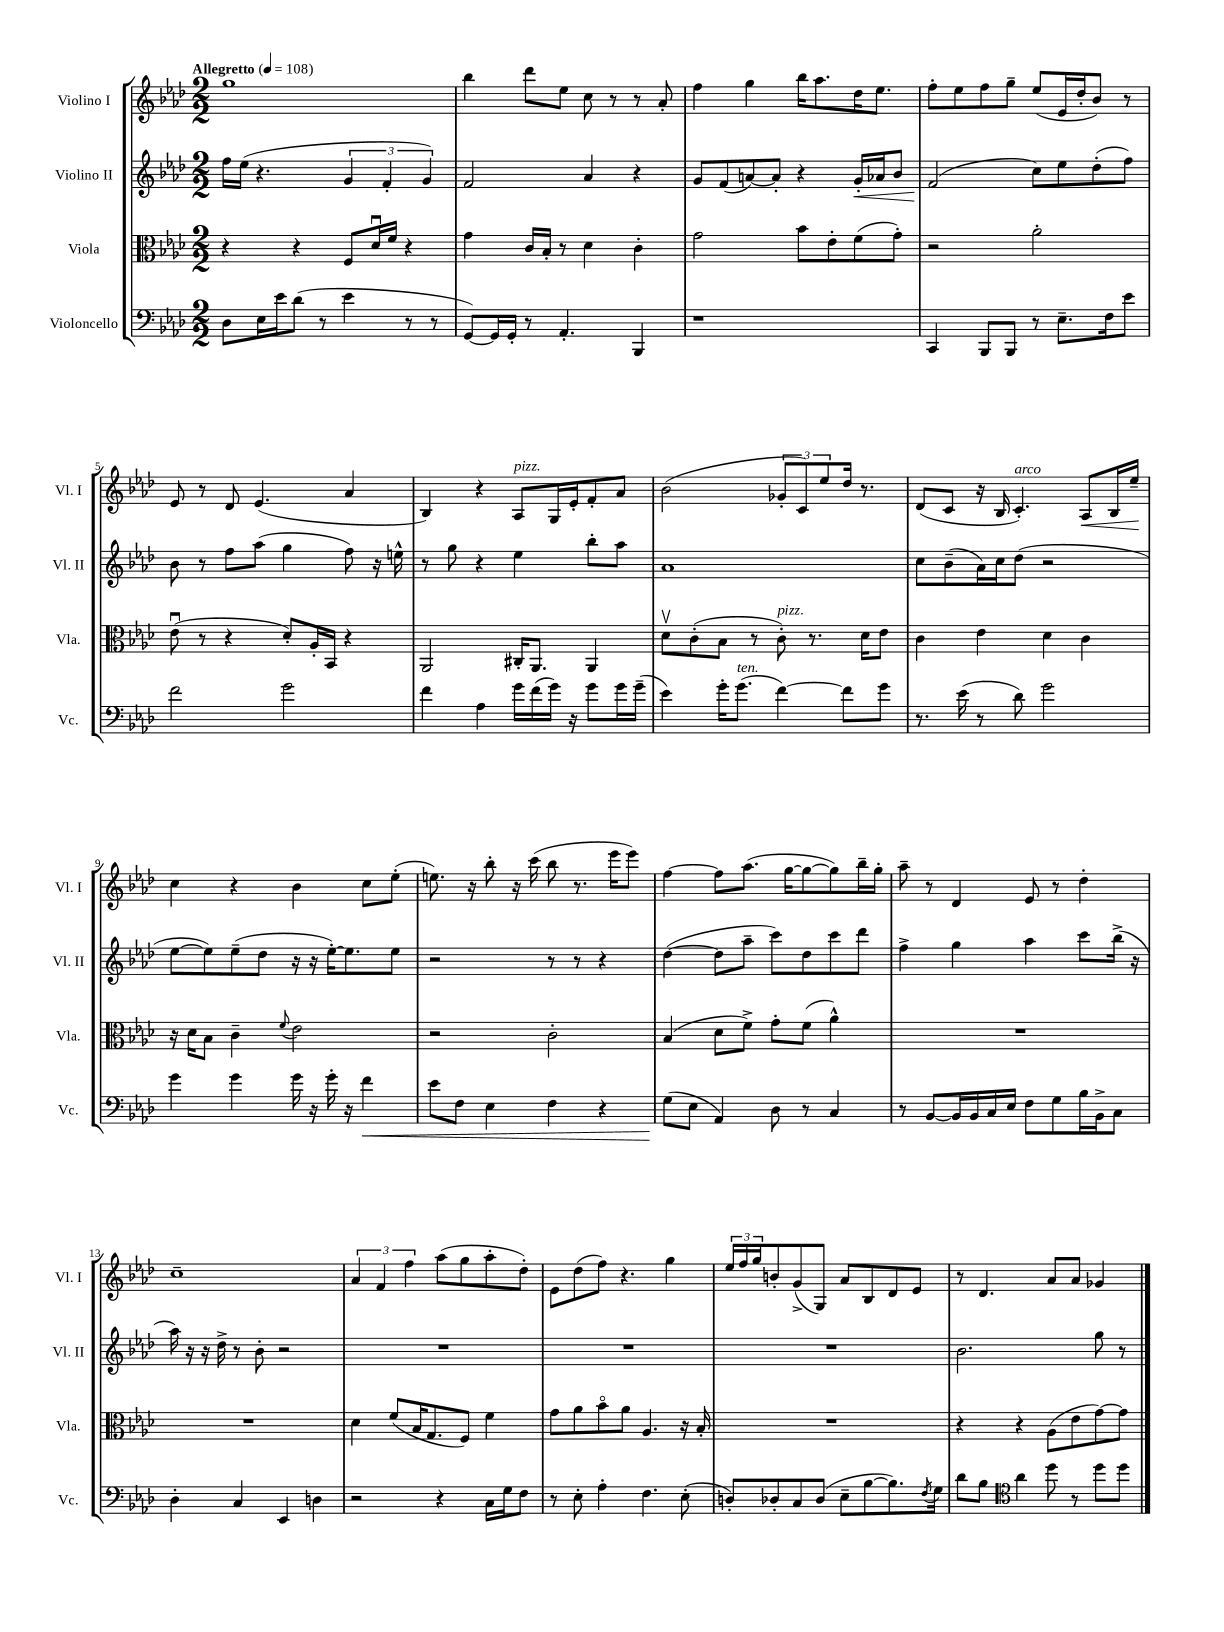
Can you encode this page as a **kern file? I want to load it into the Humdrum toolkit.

**kern	**kern	**kern	**kern
*staff4	*staff3	*staff2	*staff1
*clefF4	*clefC3	*clefG2	*clefG2
*k[b-e-a-d-]	*k[b-e-a-d-]	*k[b-e-a-d-]	*k[b-e-a-d-]
*M2/2	*M2/2	*M2/2	*M2/2
*MM108	*MM108	*MM108	*MM108
8D-\L	4r	16ff\LL	1gg
.	.	(16ee-\JJ	.
16E-\L	.	4.r	.
16e-\J	.	.	.
(8d-\J	4r	.	.
8r	.	.	.
4e-\	8F/L	6g/	.
.	16d-u/L	.	.
.	.	6f'/	.
.	16f/JJ	.	.
8r	4r	.	.
.	.	6g/)	.
8r	.	.	.
=	=	=	=
[8GG/L)	4g\	2f/	4bb-\
16GG/]L	.	.	.
16GG'/JJ	.	.	.
8r	16c/LL	.	8ddd-\L
.	16B-'/JJ	.	.
4.AA-'/	8r	.	8ee-\J
.	4d-\	4a-/	8cc\
.	.	.	8r
4BBB-/	4c'\	4r	8r
.	.	.	8a-'/
=	=	=	=
1r	2g\	8g/L	4ff\
.	.	(8f/	.
.	.	[8a/)	4gg\
.	.	8a'/]J	.
.	8b-\L	4r	16bb-\LK
.	.	.	8.aa-\
.	8e-'\	.	.
.	(8f\	16g'/LL	16dd-\K
.	.	16a-/J	8.ee-\J
.	8g'\J)	8b-/J	.
=	=	=	=
4CC/	2r	(2f/	8ff'\L
.	.	.	8ee-\
8BBB-/L	.	.	8ff\
8BBB-/J	.	.	8gg~\J
8r	2a-'\	8cc\L)	(8ee-/L
8.E-~\L	.	8ee-\	16e-/L
.	.	.	16dd-'/J
.	.	(8dd-'\	8b-/J)
16F\k	.	.	.
8e-\J	.	8ff\J)	8r
=	=	=	=
2f\	(8e-u\	8b-\	8e-/
.	8r	8r	8r
.	4r	8ff\L	8d-/
.	.	(8aa-\J	(4.e-/
2g\	8d-'/L)	4gg\	.
.	16A-'/L	.	.
.	16BB-/JJ	.	.
.	4r	8ff\)	4a-/
.	.	16r	.
.	.	16ee^^\	.
=	=	=	=
4f\	2AA-/	8r	4B-/)
.	.	8gg\	.
4A-\	.	4r	4r
16g\LL	16C#'/LK	4ee-\	8A-/L
(16f\	8.AA-/J	.	.
16g\JJ)	.	.	16G/L
16r	.	.	16e-'/J
8g\L	4AA-/	8bb-'\L	8f'/
16g\L	.	8aa-\J	8a-/J
(16g~\JJ	.	.	.
=	=	=	=
4e-\)	8d-v\L	1a-	(2b-\
.	(8c'\	.	.
16g'\LK	8B-\J	.	.
(8.g\J	.	.	.
.	8r	.	.
[4f\)	8c'\)	.	12g-'/L
.	.	.	12c/)
.	8.r	.	.
.	.	.	12ee-/
8f\]L	.	.	16dd-/Jk
.	16d-\LK	.	8.r
8g\J	8e-\J	.	.
=	=	=	=
8.r	4c\	8cc\L	(8d-/L
.	.	(8b-~\	8c/J
(16e-\	.	.	.
8r	4e-\	16a-\L)	16r
.	.	16cc\J	16B-/
8d-\)	.	(8dd-\J	4.c'/)
2g\	4d-\	2r	.
.	4c\	.	8A-/L
.	.	.	16B-/L
.	.	.	16ee-~/JJ
=	=	=	=
4g\	16r	[8ee-\L	4cc\
.	16d-\LK	.	.
.	8B-\J	8ee-\])	.
4g\	4c~\	(8ee-~\	4r
.	.	8dd-\J	.
.	8qqf/	.	.
16g\	2e-\	16r	4b-\
16r	.	16r	.
16g'\	.	[16ee-'\LK)	.
16r	.	8.ee-\]	.
4f\	.	.	8cc\L
.	.	8ee-\J	(8ee-'\J
=	=	=	=
8e-\L	2r	2r	8.ee\)
8F\J	.	.	.
.	.	.	16r
4E-\	.	.	8bb-'\
.	.	.	16r
.	.	.	(16ccc\
4F\	2c'\	8r	8bb-\
.	.	8r	8.r
4r	.	4r	.
.	.	.	16eee-\LK
.	.	.	8eee-\J)
=	=	=	=
(8G\L	(4B-/	([4dd-\	[4ff\
8E-\J	.	.	.
4AA-/)	8d-\L	8dd-\]L	8ff\]L
.	8f^\J)	8aa-~\J	(8.aa-\J
8D-\	8g'\L	8ccc\L)	.
.	.	.	[16gg\LK
8r	(8f\J	8dd-\	8gg\_
4C/	4a-^^\)	8ccc\	8gg\])
.	.	8ddd-\J	16bb-~\L
.	.	.	16gg'\JJ
=	=	=	=
8r	1r	4ff^\	8aa-~\
[8BB-/L	.	.	8r
16BB-/]L	.	4gg\	4d-/
16BB-/	.	.	.
16C/	.	.	.
16E-/JJ	.	.	.
8F\L	.	4aa-\	8e-/
8G\	.	.	8r
16B-\L	.	8ccc\L	4dd-'\
16BB-^\J	.	.	.
8C\J	.	(16bb-^\Jk	.
.	.	16r	.
=	=	=	=
4D-'\	1r	16aa-\)	1cc~
.	.	16r	.
.	.	16r	.
.	.	16dd-^\	.
4C/	.	8r	.
.	.	8b-'\	.
4EE-/	.	2r	.
4D\	.	.	.
=	=	=	=
2r	4d-\	1r	6a-/
.	.	.	6f/
.	(8f/L	.	.
.	.	.	6ff\
.	16B-/K	.	.
.	8.G/	.	.
4r	.	.	(8aa-\L
.	8F/J)	.	8gg\
16C\LL	4f\	.	8aa-'\
16G\J	.	.	.
8F\J	.	.	8dd-'\J)
=	=	=	=
8r	8g\L	1r	8e-\L
8E-'\	8a-\	.	(8dd-\
4A-'\	8b-o\	.	8ff\J)
.	8a-\J	.	4.r
4.F\	4.A-/	.	.
.	.	.	4gg\
(8E-'\	16r	.	.
.	16B-'/	.	.
=	=	=	=
8D'/L)	1r	1r	24ee-/LL
.	.	.	24ff/
.	.	.	24gg/J
8D-'/	.	.	8b'/
8C/	.	.	(8g^/
(8D-/J	.	.	8G/J)
8E-~\L	.	.	8a-/L
[8B-\	.	.	8B-/
8.B-\])	.	.	8d-/
.	.	.	8e-/J
8qF/	.	.	.
16G\Jk	.	.	.
=	=	=	=
8d-\L	4r	2.b-\	8r
8B-\J	.	.	4.d-/
*clefC4	*	*	*
4a-\	4r	.	.
8dd-\	(8A-\L	.	8a-/L
8r	8e-\	.	8a-/J
8dd-\L	[8g\)	8gg\	4g-/
8dd-\J	8g\]J	8r	.
==	==	==	==
*-	*-	*-	*-
